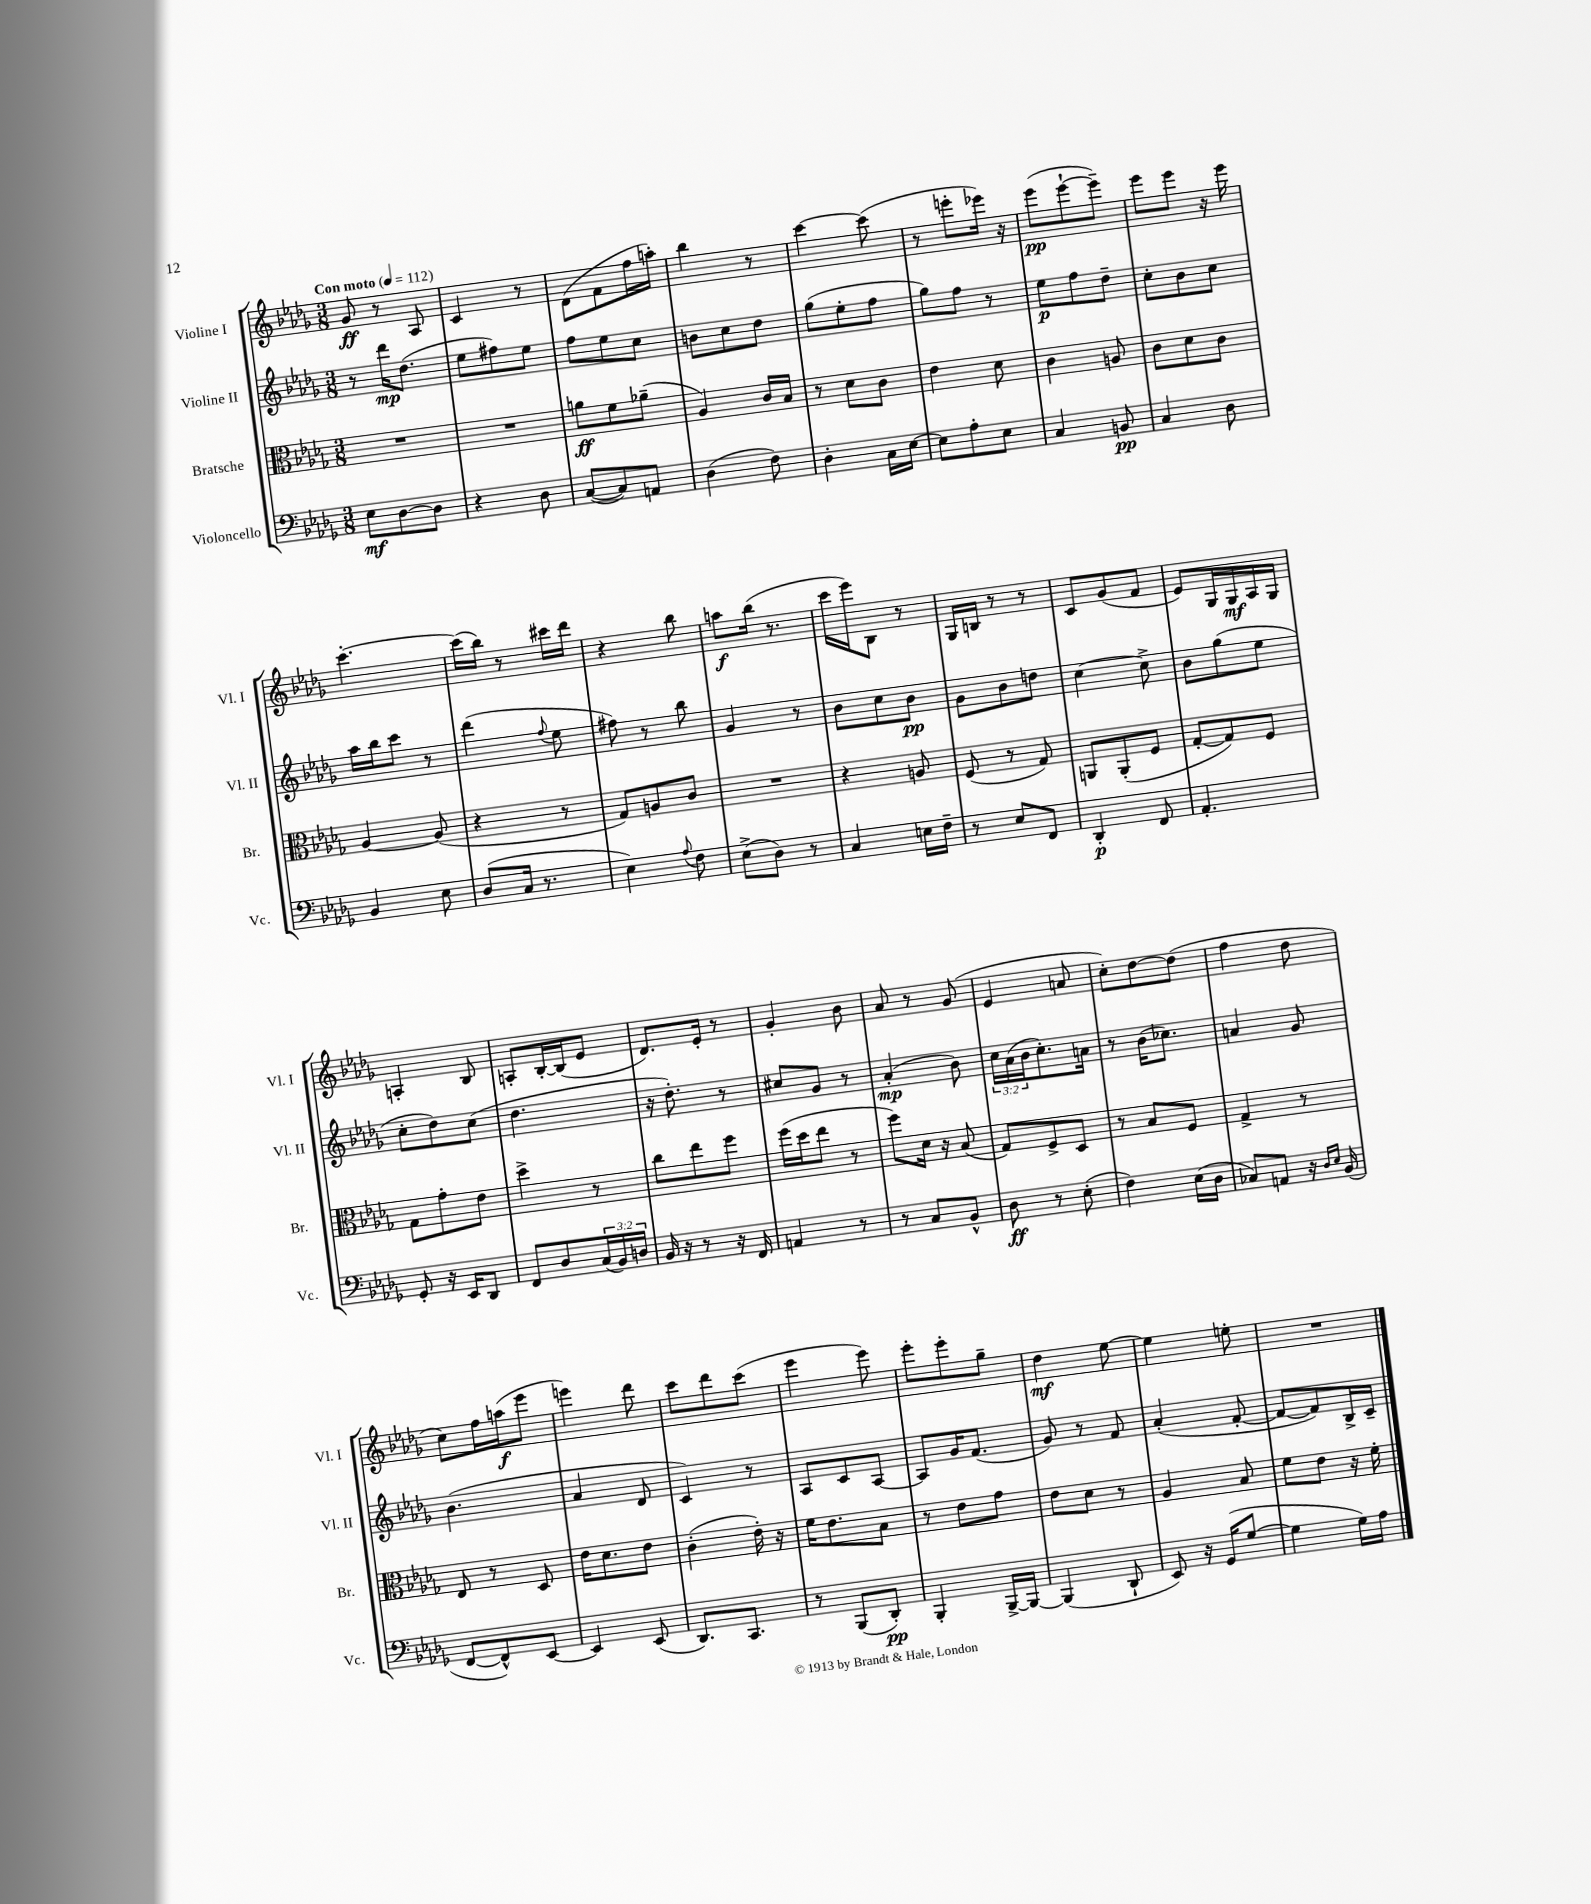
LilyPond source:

<<
\new StaffGroup <<
\new Staff = "s0" \with { instrumentName = "Violine I" shortInstrumentName = "Vl. I" } {
    \clef treble \key des \major \numericTimeSignature \time 3/8 \tempo "Con moto" 4 = 112
    ges'8\ff r8 aes8 |
    c'4 r8 |
    des'8( f'8 f''16 a''16-.) |
    bes''4 r8 |
    c'''4~ c'''8( |
    r8 e'''8-. ees'''16) r16 |
    ees'''8\pp( ees'''8~-! ees'''8--) |
    ees'''8 ees'''8 r16 ees'''16 |
    c'''4.~-. |
    c'''16( bes''16) r8 cis'''16 des'''16 |
    r4 bes''8 |
    a''8\f bes''16( r8. |
    c'''16 ees'''16) bes8 r8 |
    ges16 b16 r8 r8 |
    c'8 ges'8( f'8 |
    ees'8) ges16 ges16\mf aes16 ges16 |
    a4-. bes8 |
    a8-. bes16~-. bes16( ees'8 |
    des'8.) ees'16-. r8 |
    ges'4-. bes'8 |
    aes'8 r8 ges'8( |
    ees'4 a'8 |
    c''8-.) des''8~ des''8( |
    f''4 des''8 |
    c''8) f''16 a''16\f( ees'''8 |
    e'''4) des'''8 |
    c'''8 des'''8 c'''8( |
    ees'''4 ees'''8) |
    ees'''8-. ees'''8-. ges''8-- |
    des''4\mf ees''8~ |
    ees''4 e''8-. |
    R4. \bar "|." |
}
\new Staff = "s1" \with { instrumentName = "Violine II" shortInstrumentName = "Vl. II" } {
    \clef treble \key des \major \numericTimeSignature \time 3/8 \override Staff.TupletNumber.text = #tuplet-number::calc-fraction-text
    r8 des'''16\mp des''8.( |
    ees''8 fis''8) ees''8 |
    f''8 ees''8 c''8 |
    b'8 c''8 des''8 |
    ges''8( ees''8-. f''8 |
    ges''8) f''8 r8 |
    ees''8\p f''8 des''8-- |
    c''8-. bes'8 c''8 |
    aes''16 bes''16 c'''8 r8 |
    des'''4( \appoggiatura { f''8 } ees''8 |
    fis''8) r8 bes''8 |
    ges'4 r8 |
    bes'8 c''8 bes'8\pp |
    ges'8 bes'8 d''8 |
    c''4~ c''8-> |
    bes'8 ges''8( ees''8 |
    c''8-. des''8) c''8( |
    des''4. |
    r16 des''8.-.) r8 |
    cis''8 ges'8 r8 |
    aes'4-.\mp( bes'8) |
    \tuplet 3/2 { c''16 aes'16( bes'16 } c''8.-.) a'16 |
    r8 bes'16( ces''8.) |
    a'4 ges'8 |
    bes'4.( |
    aes'4 des'8 |
    c'4) r8 |
    aes8 c'8 aes8~ |
    aes8 ges'16 f'8.( |
    ges'8) r8 f'8 |
    aes'4-.( f'8~-. |
    f'8~ f'8) bes16-> c'16-- \bar "|." |
}
\new Staff = "s2" \with { instrumentName = "Bratsche" shortInstrumentName = "Br." } {
    \clef alto \key des \major \numericTimeSignature \time 3/8
    R4. |
    R4. |
    a'8\ff f'8 aes'8--( |
    aes4) c'16 bes16 |
    r8 des'8 c'8 |
    ees'4 des'8 |
    c'4 a8 |
    c'8 des'8 c'8 |
    aes4~ aes8( |
    r4 r8 |
    ges8) a8 c'8 |
    R4. |
    r4 a8 |
    f8( r8 ges8) |
    a,8 a,8-.( f8 |
    ges8~-. ges8) f8 |
    ges8 ges'8-. ees'8 |
    des''4-> r8 |
    c''8 ees''8 f''8 |
    f''16( des''16 ees''8 r8 |
    f''8) des'16 r16 bes8( |
    ges8) f8-> des8 |
    r8 bes8 f8 |
    ges4-> r8 |
    ees8 r8 des8 |
    ees'16 des'8. ees'8 |
    c'4-.( ees'16-.) r16 |
    f'16 ees'8. bes8 |
    r8 ees'8 ges'8 |
    ees'8 des'8 r8 |
    aes4 bes8 |
    f'8 ees'8 r16 f'16-. \bar "|." |
}
\new Staff = "s3" \with { instrumentName = "Violoncello" shortInstrumentName = "Vc." } {
    \clef bass \key des \major \numericTimeSignature \time 3/8 \override Staff.TupletNumber.text = #tuplet-number::calc-fraction-text
    ees8\mf des8~ des8 |
    r4 des8 |
    c8~( c8) a,8 |
    des4( f8) |
    des4-. c16 ees16~ |
    ees8 aes8-. ees8 |
    c4 b,8\pp |
    c4 des8 |
    bes,4 ees8 |
    des8( c16 r8. |
    ees4) \appoggiatura { aes8 } f8 |
    ees8->( des8) r8 |
    c4 e16 f16-- |
    r8 ees8 f,8 |
    des,4-.\p f,8 |
    aes,4.-. |
    ges,8-. r16 ees,16 des,8 |
    f,8 des8 \tuplet 3/2 { c16( bes,16) d16 } |
    bes,16 r16 r8 r16 f,16 |
    a,4 r8 |
    r8 c8 bes,8-^ |
    des8\ff r8 ees8-.( |
    f4) ees16( des16 |
    ces8) a,8 r16 \grace { des16 ees16 } bes,16( |
    f,8~ f,8-^) ees,8~ |
    ees,4 ees,8( |
    des,8.) c,8. |
    r8 bes,,8( des,8-.\pp) |
    bes,,4-. bes,,16~-> bes,,16~ |
    bes,,4( des,8-! |
    ees,8) r16 ges,16( ges8~ |
    ges4 ges16) aes16 \bar "|." |
}
>>
>>
\layout { \context { \Score \remove "Bar_number_engraver" } }
